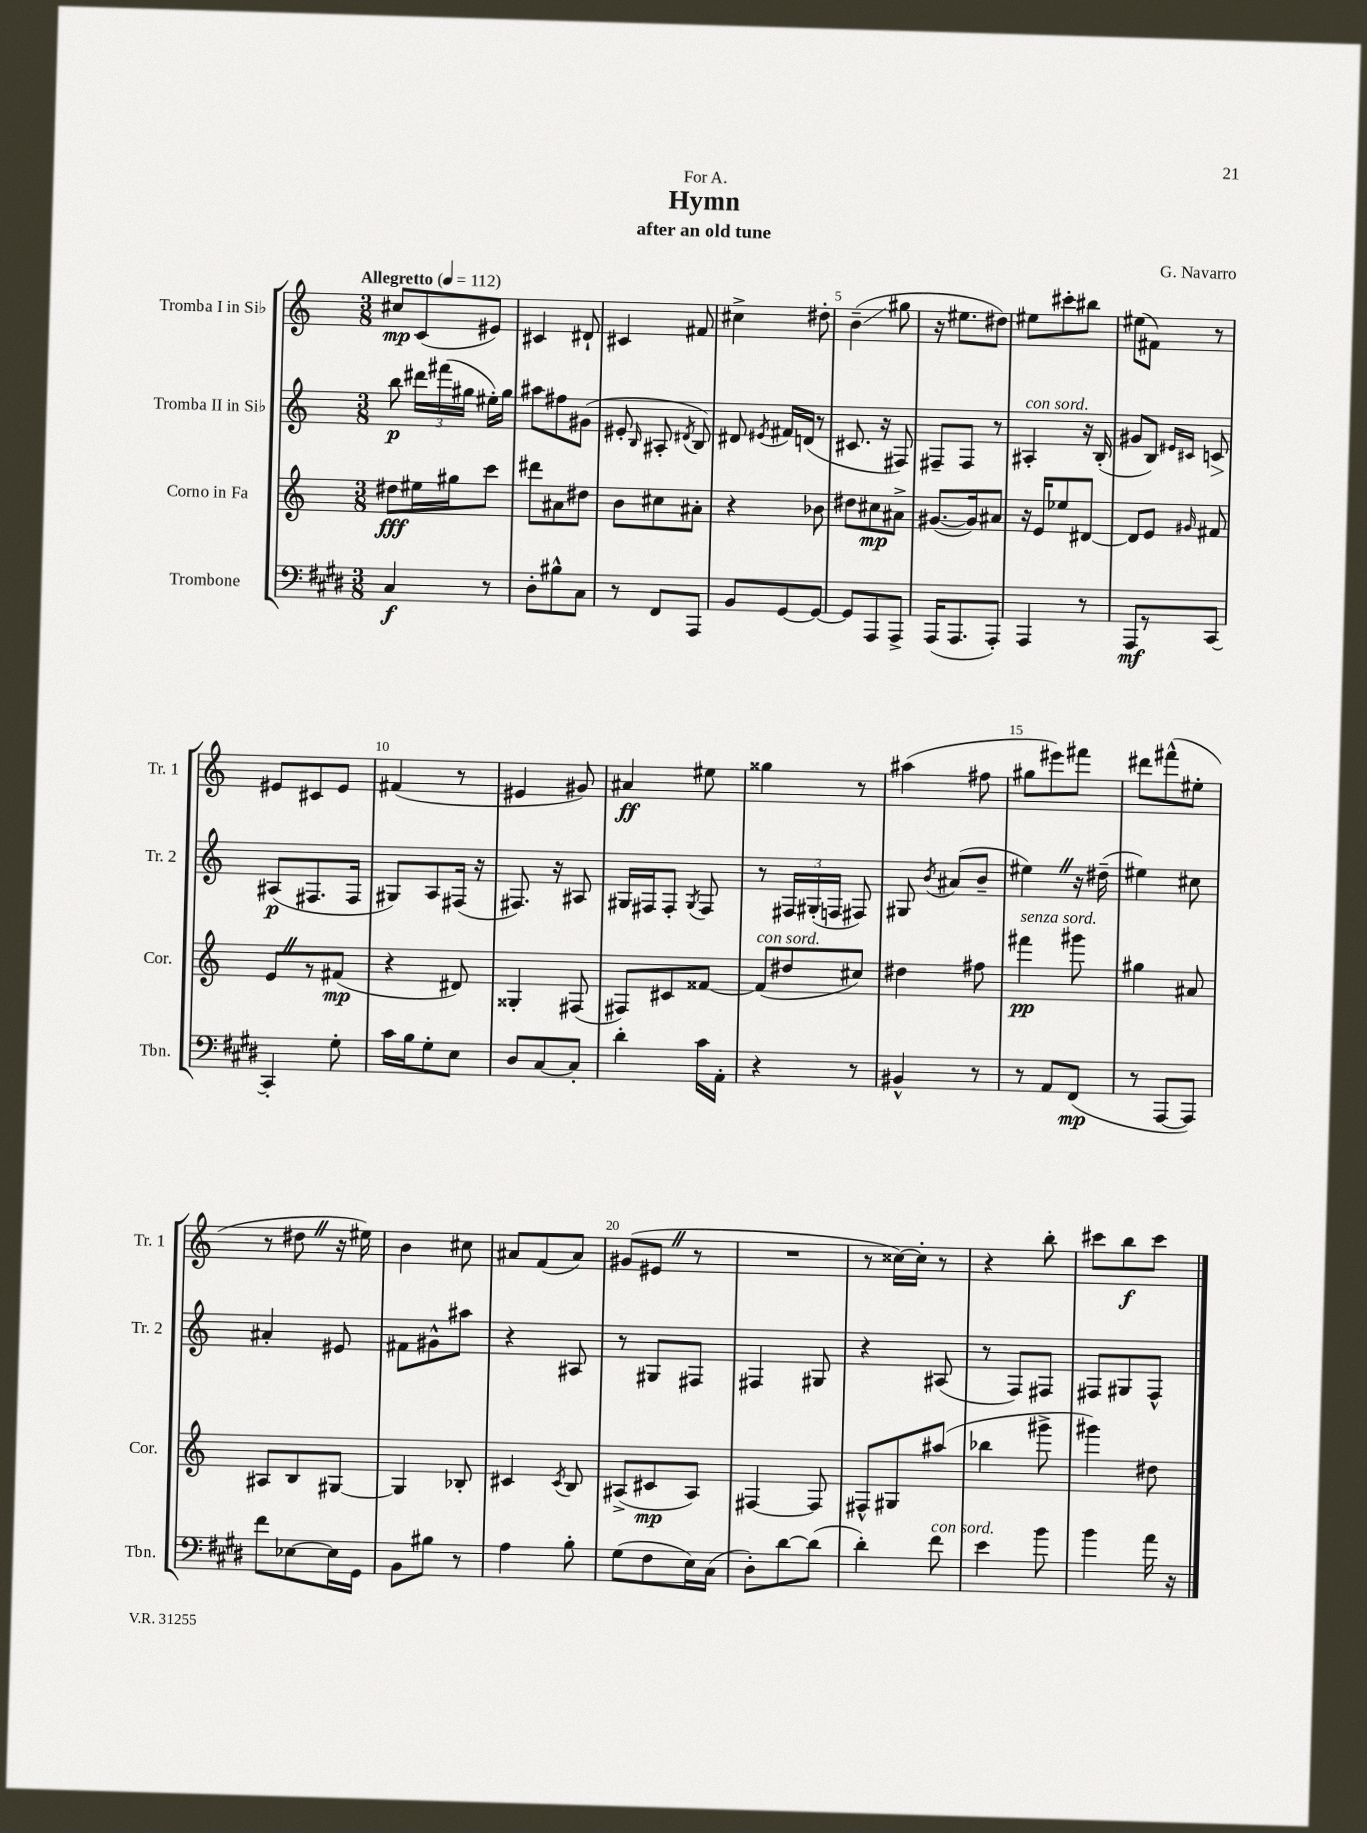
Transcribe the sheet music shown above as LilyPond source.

\header { title = "Hymn" composer = "G. Navarro" subtitle = "after an old tune" dedication = "For A." }
<<
\new StaffGroup <<
\new Staff = "s0" \with { instrumentName = "Tromba I in Sib" shortInstrumentName = "Tr. 1" } {
    \clef treble \key c \major \numericTimeSignature \time 3/8 \tempo "Allegretto" 4 = 112
    \autoBeamOff cis''8[\mp c'8( eis'8]) |
    cis'4 dis'8-! |
    cis'4 fis'8 |
    cis''4-> dis''8-. |
    b'4--\glissando( gis''8 |
    r16 eis''8.[ dis''8]) |
    eis''8[ cis'''8-. bis''8] |
    eis''8[( fis'8]) r8 |
    eis'8[ cis'8 eis'8] |
    fis'4( r8 |
    eis'4 gis'8) |
    ais'4\ff eis''8 |
    gisis''4 r8 |
    ais''4( fis''8 |
    gis''8[ eis'''8) fis'''8] |
    dis'''8[ fis'''8-^( eis''8]-. |
    r8 dis''8 \once \override BreathingSign.text = \markup { \musicglyph "scripts.caesura.straight" } \breathe r16 eis''16) |
    b'4 cis''8 |
    ais'8[ f'8( ais'8]) |
    gis'8[( eis'8] \once \override BreathingSign.text = \markup { \musicglyph "scripts.caesura.straight" } \breathe r8 |
    R4. |
    r8 cisis''16[~) cisis''16]-. r8 |
    r4 b''8-. |
    cis'''8[ b''8\f cis'''8] \bar "|." |
}
\new Staff = "s1" \with { instrumentName = "Tromba II in Sib" shortInstrumentName = "Tr. 2" } {
    \clef treble \key c \major \numericTimeSignature \time 3/8
    \autoBeamOff b''8\p \tuplet 3/2 { dis'''16[ fis'''16( gis''16] } eis''16[-.) gis''16] |
    ais''8[ fis''8 gis'8]( |
    eis'8-. \grace { b16 } ais8-. \acciaccatura { dis'8 } b8) |
    dis'8 \acciaccatura { eis'8 } fis'16[ d'16]( r8 |
    cis'8. r16 fis8) |
    fis8[-- fis8] r8 |
    ais4-.^\markup { \italic "con sord." } r16 b16-.( |
    gis'8[ b8]) \grace { eis'16[ cis'16] } c'8\> |
    ais8[\p\!( fis8. fis16] |
    gis8[) a8 fis16]( r16 |
    fis8.) r16 ais8 |
    gis16[ fis16 fis8]-. \acciaccatura { gis8 } fis8 |
    r8 \tuplet 3/2 { fis16[ gis16-.( f16] } fis8) |
    gis8 \acciaccatura { b'8 } ais'8[( b'8]-- |
    eis''4) \once \override BreathingSign.text = \markup { \musicglyph "scripts.caesura.straight" } \breathe r16 dis''16--( |
    eis''4) cis''8 |
    ais'4-. eis'8 |
    fis'8[ gis'8-^ ais''8] |
    r4 ais8 |
    r8 gis8[ fis8] |
    fis4 gis8 |
    r4 ais8( |
    r8 f8[) fis8] |
    fis8[ gis8 fis8]-^ \bar "|." |
}
\new Staff = "s2" \with { instrumentName = "Corno in Fa" shortInstrumentName = "Cor." } {
    \clef treble \key c \major \numericTimeSignature \time 3/8
    \autoBeamOff dis''8[\fff eis''16 gis''16 c'''8] |
    dis'''8[ ais'8 dis''8] |
    b'8[ cis''8 ais'8]-. |
    r4 bes'8 |
    dis''8[ cis''8\mp ais'8]-> |
    gis'8.[~( gis'16) ais'8] |
    r16 e'16[ ees''8 dis'8]~ |
    dis'8[ e'8] \grace { gis'16 } fis'8 |
    e'8[ \once \override BreathingSign.text = \markup { \musicglyph "scripts.caesura.straight" } \breathe r8 fis'8]\mp( |
    r4 dis'8) |
    gisis4-. fis8( |
    fis8[) cis'8 fisis'8]~ |
    fisis'8[^\markup { \italic "con sord." }( dis''8 cis''8]) |
    dis''4 fis''8 |
    fis'''4\pp^\markup { \italic "senza sord." } gis'''8 |
    gis''4 ais'8 |
    ais8[ b8 gis8]~ |
    gis4 bes8-. |
    cis'4 \acciaccatura { cis'8 } b8 |
    ais8[->( cis'8\mp ais8]) |
    fis4~ fis8 |
    fis8[-^ gis8 ais''8]( |
    bes''4 gis'''8-> |
    gis'''4) dis''8 \bar "|." |
}
\new Staff = "s3" \with { instrumentName = "Trombone" shortInstrumentName = "Tbn." } {
    \clef bass \key e \major \numericTimeSignature \time 3/8
    \autoBeamOff cis4\f r8 |
    dis8[-. bis8-^ cis8] |
    r8 fis,8[ a,,8] |
    b,8[ gis,8~ gis,8]~ |
    gis,8[ a,,8 a,,8]-> |
    a,,16[( a,,8. a,,8]-.) |
    a,,4 r8 |
    a,,8[\mf r8 cis,8]~ |
    cis,4-. gis8-. |
    cis'16[ b16 gis8-. e8] |
    dis8[ cis8~ cis8]-. |
    dis'4-. cis'16[ a,16]-. |
    r4 r8 |
    bis,4-^ r8 |
    r8 a,8[ fis,8]\mp( |
    r8 a,,8[~ a,,8]) |
    fis'8[ ees8~ ees16 gis,16] |
    b,8[ bis8] r8 |
    a4 b8-. |
    gis8[( fis8 e16) cis16]( |
    dis8[-.) dis'8~ dis'8]( |
    dis'4-.) fis'8^\markup { \italic "con sord." } |
    e'4 b'8 |
    b'4 a'16 r16 \bar "|." |
}
>>
>>
\layout { \context { \Score \override BarNumber.break-visibility = ##(#f #t #t) barNumberVisibility = #(every-nth-bar-number-visible 5) } }
